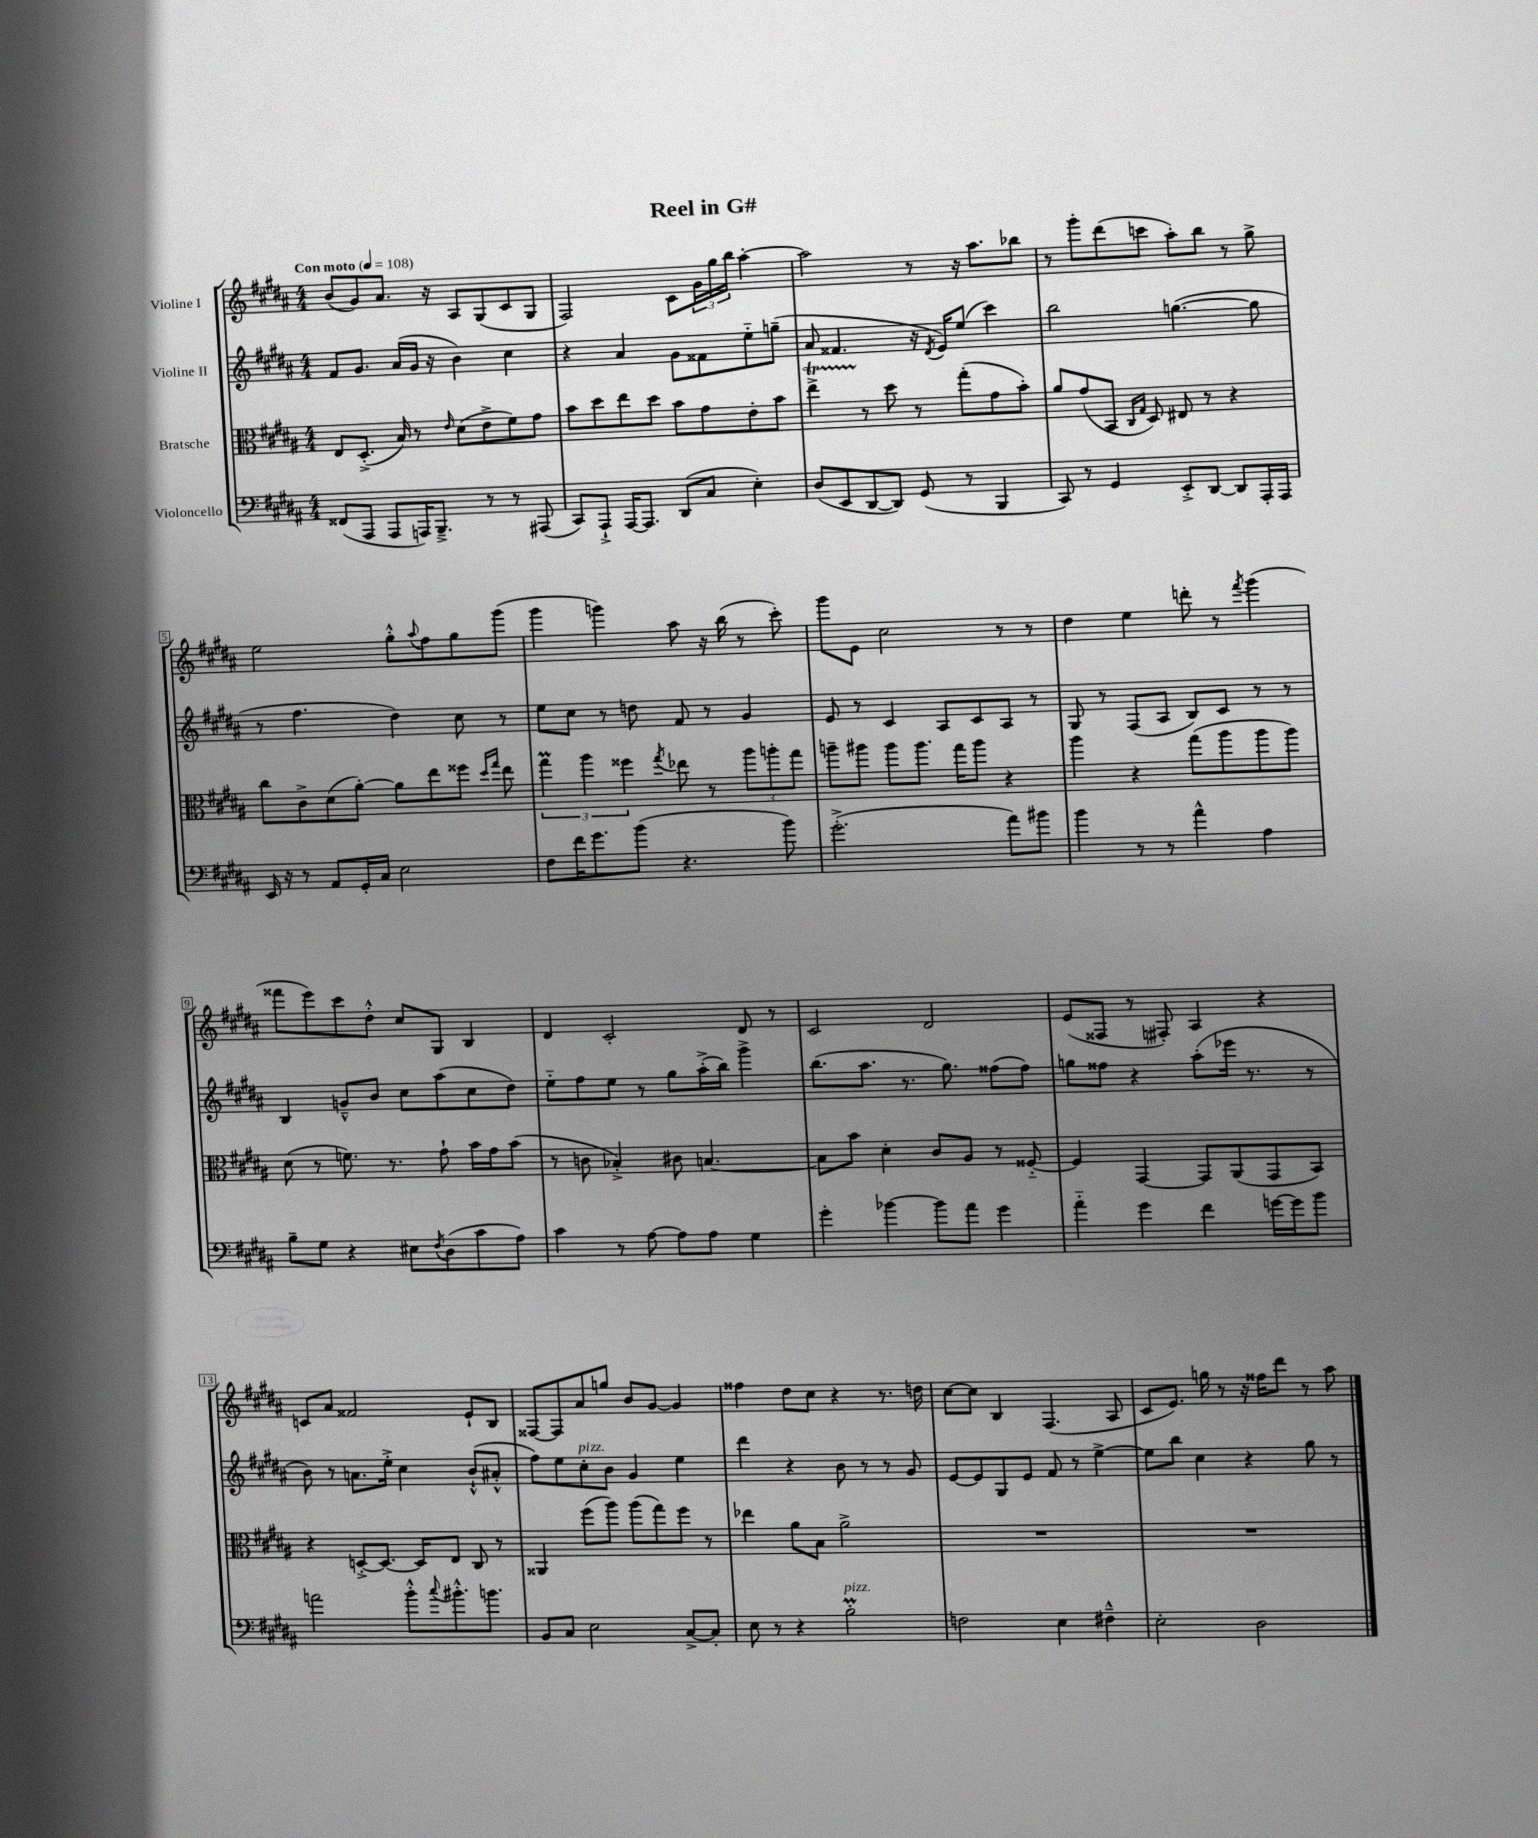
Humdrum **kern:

**kern	**kern	**kern	**kern
*staff4	*staff3	*staff2	*staff1
*clefF4	*clefC3	*clefG2	*clefG2
*k[f#c#g#d#a#]	*k[f#c#g#d#a#]	*k[f#c#g#d#a#]	*k[f#c#g#d#a#]
*M4/4	*M4/4	*M4/4	*M4/4
*MM108	*MM108	*MM108	*MM108
(8FF##	8E	8f#	(8b
8AAA#	(8.D#'^	8.g#	8g#)
8AAA#	.	.	8.a#
.	16B)	(16a#	.
16AAA)	8r	16g#	.
8.BBB~^	.	16r	16r
.	16qqe	.	.
.	(8d#	4b)	8A#
8r	8e^	.	(8G#
8r	8f#)	4cc#	8c#
(8AAA#	8g#	.	8G#
=	=	=	=
8CC#)	8b	4r	2F#)
8AAA#`^	8dd#	.	.
[16AAA#	8ee	4a#	.
8.AAA#]	.	.	.
.	8dd#	.	.
(8DD#	8b	8g#	8c#
8C#	8g#	8f##	24g#
.	.	.	24gg#
.	.	.	24bb
4E')	8e'	8ee'~	[4aa#'
.	8b	(8gg~	.
=	=	=	=
(8D#	4ee^	8a#	2aa#]
8EE	.	4.f##	.
[8DD#	8r	.	.
8DD#])	8dd#	.	.
(8GG#	8r	16r	8r
.	.	8qd#	.
.	.	16e)	.
8r	(8gg#'	(8ee	16r
.	.	.	8.aa#
4BBB	8g#	4ccc#)	.
.	8b')	.	8bb-
=	=	=	=
8CC#)	8a#	2bb	8r
8r	(8g#	.	8ggg#'
4GG#	8BB	.	(8ddd#
.	16qqC#	.	.
.	16qqG#	.	.
.	8D#)	.	8ccc
8EE'^	8E#	([4.gg	8aa#')
[8DD#	8r	.	8bb
8DD#]	4r	.	8r
16AAA#'	.	8gg]	8gg#^
16AAA#	.	.	.
=	=	=	=
16EE	8cc#	8r	2ee
16r	.	.	.
8r	8c#^	4.ff#	.
8AA#	(8d#	.	.
16GG#'	[8a#')	.	.
16C#	.	.	.
2E	8a#]	4dd#)	8gg#'^^
.	.	.	8qqaa#
.	8ee	.	8ff#
.	8ff##	8cc#	8gg#
.	16qqdd#	.	.
.	16qqgg#	.	.
.	8ee	8r	(8ggg#
=	=	=	=
8F#	6gg#	8ee	4ggg#
16f#	.	8cc#	.
.	6aa#	.	.
8.g#	.	.	.
.	.	8r	4ggg)
.	6ff##	.	.
(8b	.	8dd	.
.	8qgg#	.	.
4.r	8ee-	8f#	8aa#
.	8r	8r	16r
.	.	.	(16bb
.	12aa#	4g#	8r
.	12aa'	.	.
8b)	.	.	8ccc#')
.	12gg#	.	.
=	=	=	=
(2.g#'^	8aa~	8e	8ggg#
.	8aa#	8r	8e
.	8aa#	4c#	2cc#
.	8.aa#	.	.
.	.	8A#	.
.	16gg#	.	.
.	8aa#	8c#	.
8a#)	4r	8A#	8r
8b#	.	8r	8r
=	=	=	=
4b	4aa#	8G#	4dd#
.	.	8r	.
8r	4r	(8F#	4ee
8r	.	8A#	.
4a#^^	(8gg#	8B)	8ddd'
.	8aa#	8c#	8r
.	.	.	8qfff#
4A#	8aa#	8r	(4ggg#
.	8aa#)	8r	.
=	=	=	=
8B~	(8d#	4B	8fff##
8G#	8r	.	8eee)
4r	8.f)	8g~^^	8ccc#
.	.	8b	8dd#'^^
.	8.r	.	.
8E#	.	8cc#	8cc#
8qF#	.	.	.
(8D#	8g#`	(8aa#	8G#
8c#	16b	8cc#	4B
.	16g#	.	.
8A#)	(8b	8dd#)	.
=	=	=	=
4c#	8r	8ee'~	4d#
.	8c	8ff#	.
8r	4B-'^)	8ee	2c#'
[8A#	.	8r	.
8A#]	8c#	8gg#	.
8A#	[4.B	(16aa#'^	.
.	.	16bb)	.
4G#	.	4ggg#^	8d#
.	.	.	8r
=	=	=	=
4g#'	8B]	(8.bb	2c#
.	8b	.	.
.	.	8.aa#	.
[4b-	4d#'	.	.
.	.	8.r	.
8b-]	8c#	.	2d#
.	.	8.gg#)	.
8a#	8A#	.	.
4g#	8r	(8ff##	.
.	[8F##'~	8ff##)	.
=	=	=	=
4a#'~	4F##]	8gg	(8e
.	.	8ff##	8F##
4g#	[4GG#	4r	8r
.	.	.	8F#')
4f#	8GG#]	(8aa#'	4A#
.	(8AA#	16eee-	.
.	.	8.r	.
[16g	8GG#	.	4r
16g]	.	.	.
8b	8BB)	8r	.
=	=	=	=
2a	4r	8b)	8c
.	.	8r	8a#
.	[8D'^	8.a	2f##
.	8.D_	.	.
.	.	16ee'^	.
8b'^^	.	4cc#	.
.	16D]	.	.
8qqcc#	.	.	.
8.b#'^^	8E	.	.
.	8C#	(8b`^^	8e`
8.b	.	.	.
.	8r	8a#'^^	8B
=	=	=	=
8BB	4AA##	8ff#)	[8F##
8C#	.	8ee	8F##]
2E	(8ff#	8cc#'	8a#
.	8aa#)	8b	8gg
.	(8aa#	4g#	8b
.	8gg#)	.	[8g#
[8C#^	8ff#	4ee	4g#]
8C#']	8r	.	.
=	=	=	=
8E	4ee-	4ddd#	4ff##
8r	.	.	.
4r	8a#	4r	8dd#
.	8B	.	8cc#
2B'	2a#^	8b	4r
.	.	8r	.
.	.	8r	8.r
.	.	8g#	.
.	.	.	16dd
=	=	=	=
2F	1r	[8e	[8cc#
.	.	8e]	8cc#]
.	.	8G#	4B
.	.	8e	.
4E	.	8f#	(4.F#
.	.	8r	.
4F#~^^	.	[4ee^	.
.	.	.	8A#
=	=	=	=
2E'	1r	8ee]	8c#
.	.	8bb	8.e)
.	.	4cc#	.
.	.	.	16gg
.	.	.	8r
2D#	.	4r	16r
.	.	.	16ff##
.	.	.	8ddd#
.	.	8gg#	8r
.	.	8r	8aa#
==	==	==	==
*-	*-	*-	*-
